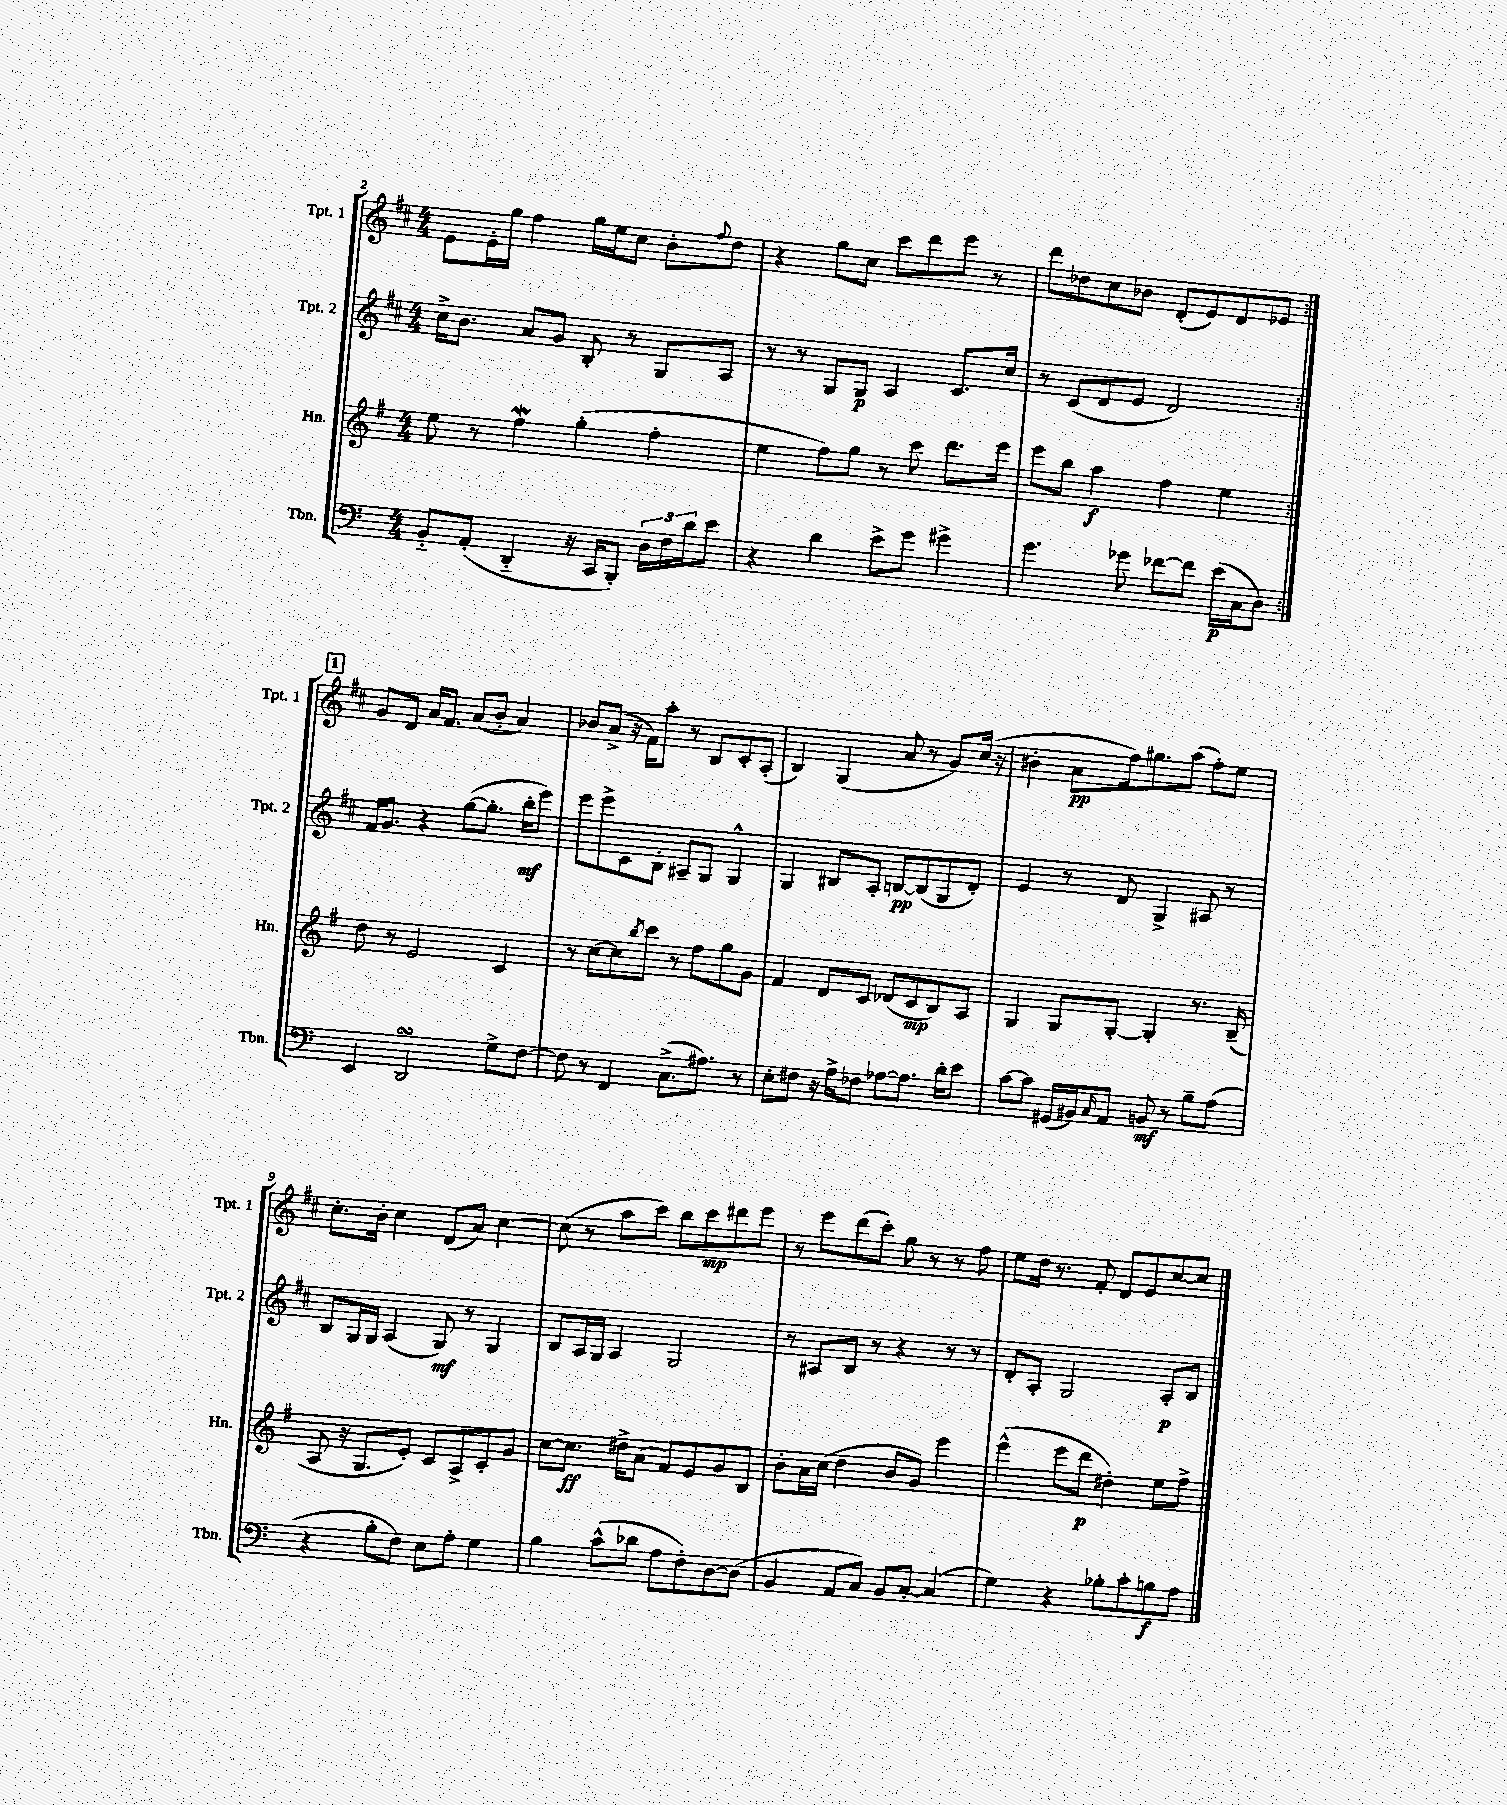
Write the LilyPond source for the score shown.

<<
\new StaffGroup <<
\new Staff = "s0" \with { instrumentName = "Tpt. 1" shortInstrumentName = "Tpt. 1" } {
    \clef treble \key d \major \numericTimeSignature \time 4/4
    \repeat volta 2 { e'8 e'16-. g''16 fis''4 g''16 e''16 cis''8 b'8-. \appoggiatura { fis''8 } d''8 |
    r4 g''8 cis''8 cis'''8 d'''8 e'''8 r8 |
    d'''8 des''8 cis''8 bes'8 d'8-.( e'8) d'8 ees'8 | }
    \mark \markup { \box "1" } g'8 d'8 a'16 fis'8. a'8( b'8-. a'4) |
    bes'8 a'8->( r16 fis'16) a''8-. r8 b8 cis'8-. a8-.( |
    b4) g4( a'8 r8 g'8) cis''16( r16 |
    bis'4-. a'8\pp fis''16) gis''8. a''8( fis''8-.) e''8 |
    cis''8.-. b'16-. cis''4 d'8( a'8) cis''4~ |
    cis''8( r8 a''8 cis'''8) b''8 cis'''8\mp dis'''8 e'''8 |
    r8 e'''8 d'''8( cis'''8-.) g''8 r8 r8 fis''8 |
    e''8 d''16 r8. fis'8-. d'8 e'8 cis''8~ cis''8 \bar "|." |
}
\new Staff = "s1" \with { instrumentName = "Tpt. 2" shortInstrumentName = "Tpt. 2" } {
    \clef treble \key d \major \numericTimeSignature \time 4/4
    \repeat volta 2 { cis''16-> b'8. a'8 g'8 b8-. r8 g8 a8 |
    r8 r8 g8 g8\p a4 cis'8. cis''16 |
    r8 cis'8( d'8 e'8 d'2) | }
    \mark \markup { \box "1" } fis'16 g'8. r4 g''8~( g''8.-. b''16-.\mf e'''8) |
    e'''8 e'''8-> cis'8 b8-. ais8-- g8 g4-^ |
    g4 bis8 a8-. b8~\pp b8( g8 d'8-.) |
    e'4 r8 d'8 g4-> ais8 r8 |
    b8 g16 g16 a4( g8\mf) r8 g4 |
    b8 a16 g16 a4 g2 |
    r8 ais8 b8 r8 r4 r8 r8 |
    d'8-. a8-. g2 a8-.\p b8 \bar "|." |
}
\new Staff = "s2" \with { instrumentName = "Hn." shortInstrumentName = "Hn." } {
    \clef treble \key g \major \numericTimeSignature \time 4/4
    \repeat volta 2 { e''8 r8 fis''4\mordent g''4-.( fis''4-. |
    e''4 fis''8) g''8 r8 c'''8 d'''8. e'''16 |
    e'''8 b''8 a''4\f fis''4 e''4 | }
    \mark \markup { \box "1" } d''8 r8 e'2 c'4 |
    r8 c''8~ c''8 \acciaccatura { b''8 } c'''8 r8 fis''8 g''8 g'8 |
    fis'4 d'8 c'8 des'8( c'8\mp b8) a8 |
    g4 g8 g8~-. g4-. r8. b16--( |
    a8 r16 g8. e'8-.) c'8 a8-> c'8-. g'8 |
    c''8~ c''8.\ff dis''16-> a'8( fis'8) e'8 g'8 b8 |
    b'8-. a'16 c''16( d''4 b'8 g'8) e'''4 |
    e'''4-^( e'''8 d'''8\p dis''4-.) e''8 fis''8-> \bar "|." |
}
\new Staff = "s3" \with { instrumentName = "Tbn." shortInstrumentName = "Tbn." } {
    \clef bass \key c \major \numericTimeSignature \time 4/4
    \repeat volta 2 { b,8-_ a,8-.( d,4-_ r16 c,16 b,,8-.) \tuplet 3/2 { d16 f16 d'16 } e'8 |
    r4 d'4 e'8-> g'8 gis'4-> |
    g'4. ges'8 fes'8~ fes'8 e'16\p( c16 d8) | }
    \mark \markup { \box "1" } e,4 d,2\turn g8-> f8~ |
    f8 r8 f,4 c8.->( ais8.) r8 |
    e8-. fis8 r16 a16-> fes8 aes8~ aes8. d'16-. e'8 |
    c'8~ c'8 gis,16( bis,16) \grace { c16 } a,8 b,8\mf r8 b8-- a8( |
    r4 b8-. f8) e8 a8-. g4 |
    b4 c'8-^( des'8 a8 f8-.) d8~ d8( |
    b,4 a,8 c8) b,8 c8~-. c4( |
    g4) r4 bes8-. c'8-. b8\f a8 \bar "|." |
}
>>
>>
\layout { \context { \Score currentBarNumber = #2 } }
